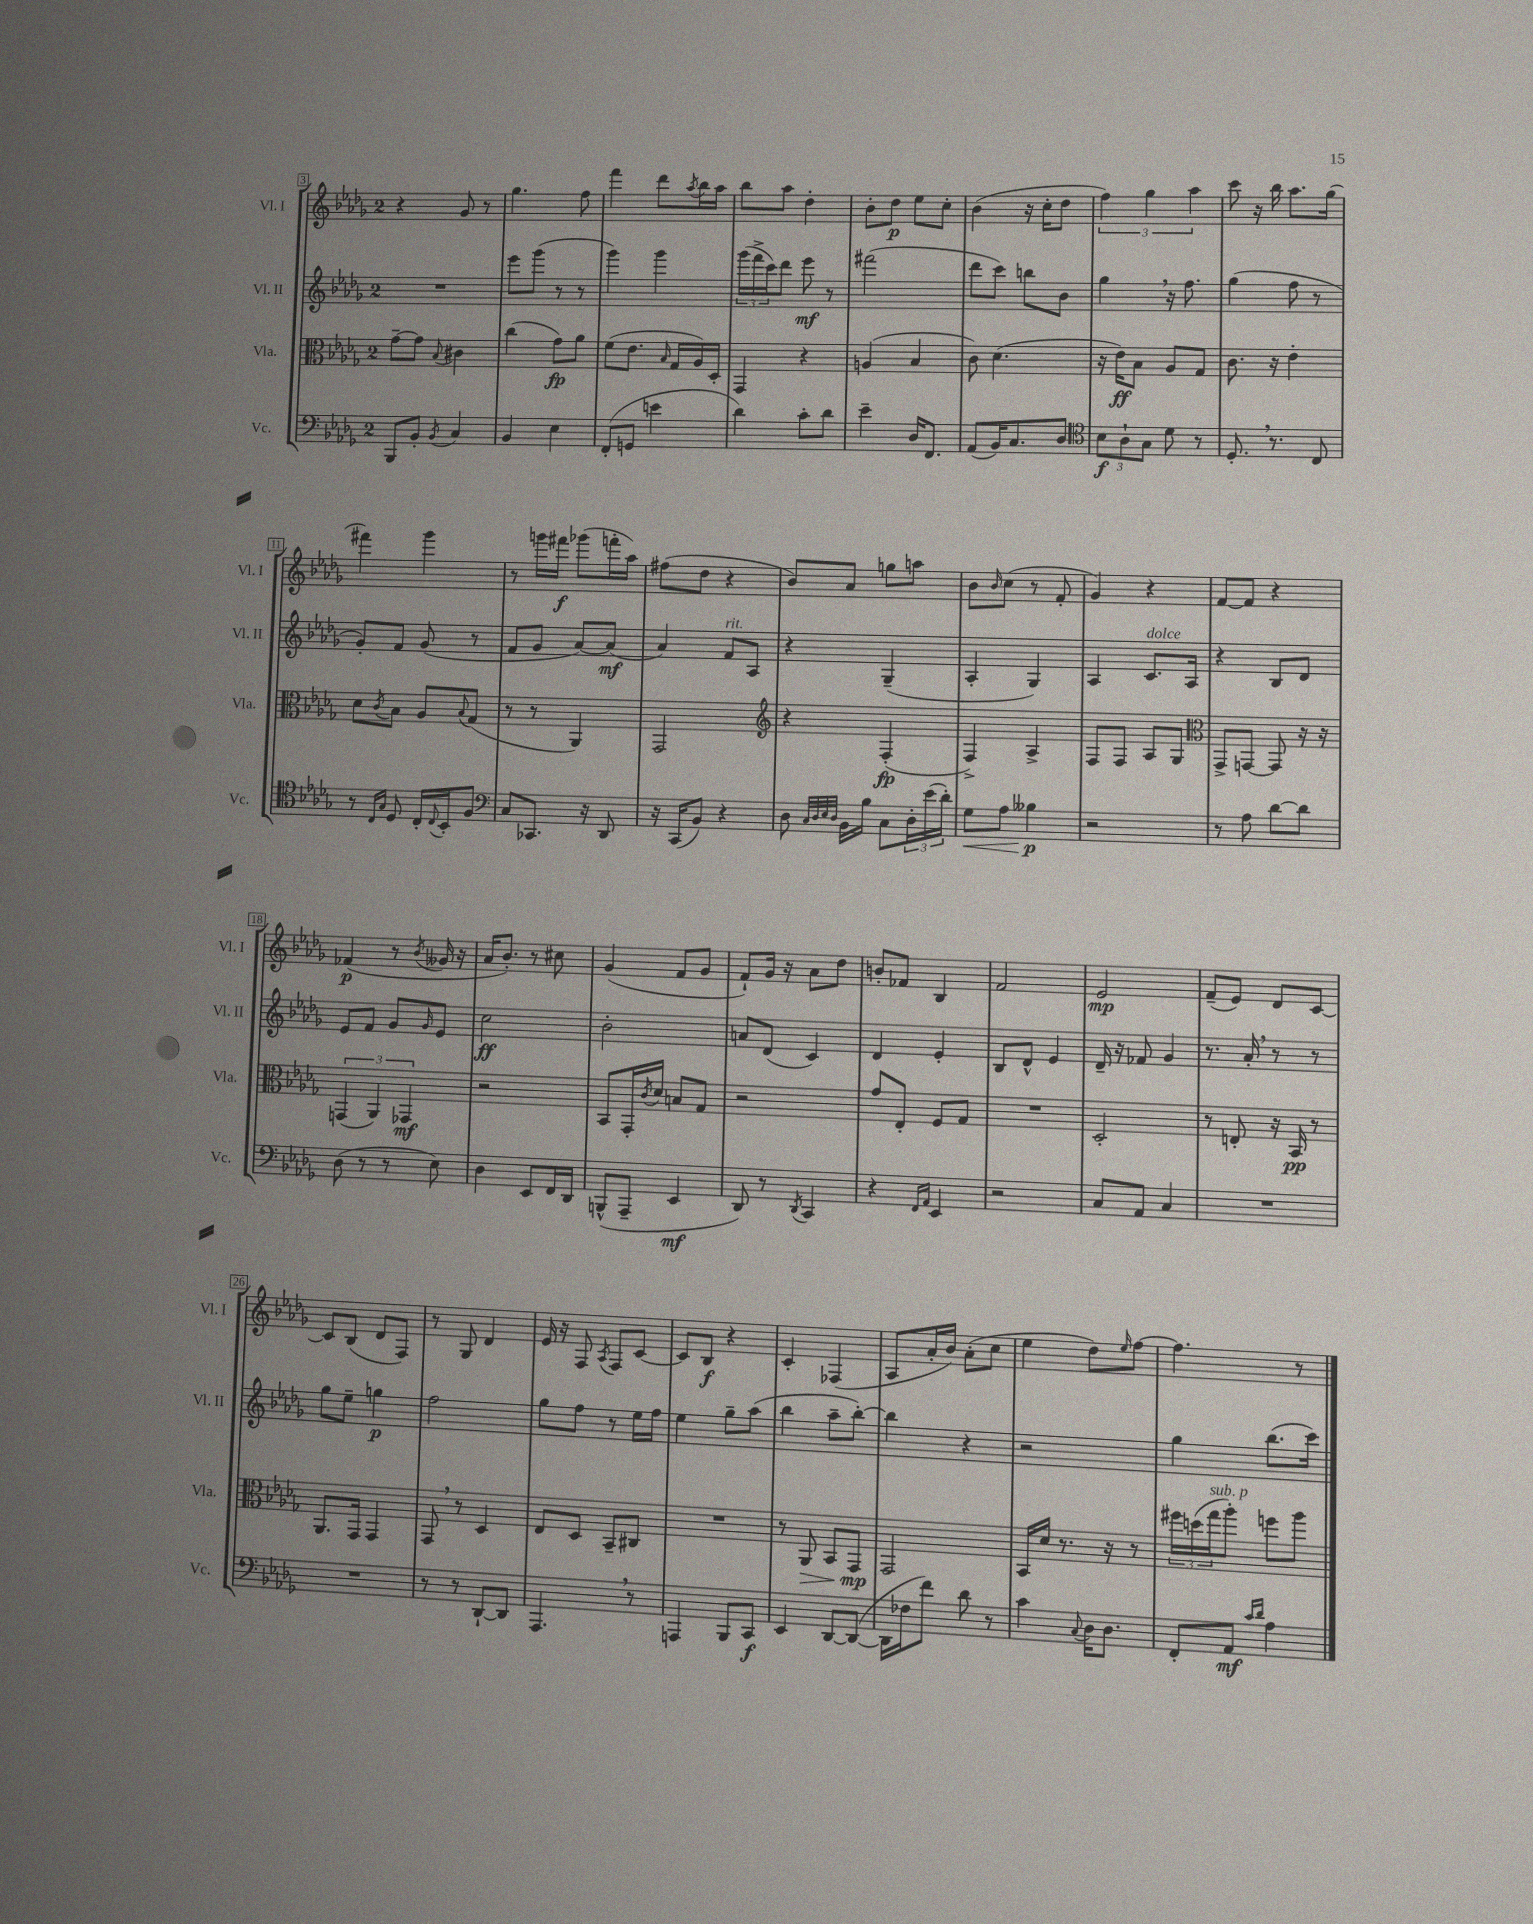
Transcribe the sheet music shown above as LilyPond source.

<<
\new StaffGroup <<
\new Staff = "s0" \with { instrumentName = "Vl. I" shortInstrumentName = "Vl. I" } {
    \clef treble \key des \major \once \override Staff.TimeSignature.style = #'single-digit \time 2/4
    r4 ges'8 r8 |
    ges''4. f''8 |
    f'''4 des'''8 \acciaccatura { aes''8 } bes''16 aes''16 |
    bes''8 aes''8 des''4-. |
    bes'8-. des''8\p ees''8 c''8-. |
    bes'4( r16 c''16-. des''8 |
    \tuplet 3/2 { f''4) ges''4 aes''4 } |
    c'''8 r16 bes''16 aes''8. ges''16( |
    fis'''4) ges'''4 |
    r8 g'''16 fis'''16\f ges'''8( f'''16-. aes''16) |
    fis''8( des''8 r4 |
    bes'8) aes'8 g''8 a''8 |
    bes'8 \grace { bes'16 } c''8( r8 f'8-. |
    ges'4) r4 |
    f'8~ f'8 r4 |
    fes'4\p( r8 \acciaccatura { bes'8 } geses'16 r16 |
    aes'16 bes'8.-.) r8 cis''8 |
    ges'4( f'8 ges'8 |
    f'8-!) ges'16 r16 aes'8 des''8 |
    b'8-. fes'8 bes4 |
    f'2 |
    ees'2\mp |
    f'8--( ees'8) des'8 c'8~ |
    c'8 bes8( des'8 f8) |
    r8 ges8 des'4 |
    ees'16 r16 f8 \acciaccatura { aes8 } f8 c'8~ |
    c'8 bes8\f r4 |
    c'4-. fes4( |
    aes8 aes'16-. bes'16) aes'8-.( c''8 |
    ees''4 des''8) \grace { ees''16 } f''8~ |
    f''4. r8 \bar "|." |
}
\new Staff = "s1" \with { instrumentName = "Vl. II" shortInstrumentName = "Vl. II" } {
    \clef treble \key des \major \once \override Staff.TimeSignature.style = #'single-digit \time 2/4
    R2 |
    ees'''8 ges'''8( r8 r8 |
    ges'''4) ges'''4 |
    \tuplet 3/2 { ges'''16( f'''16-> c'''16) } des'''8 ees'''8\mf r8 |
    fis'''2( |
    des'''8 c'''8) b''8 bes'8 |
    ges''4 \breathe r16 f''8. |
    ges''4( f''8 r8 |
    ges'8-.) f'8 ges'8( r8 |
    f'8 ges'8 aes'8~) aes'8\mf( |
    aes'4) f'8^\markup { \italic "rit." } aes8 |
    r4 ges4--( |
    aes4-. ges4) |
    aes4 c'8.^\markup { \italic "dolce" } aes16 |
    r4 bes8 des'8 |
    ees'8 f'8 ges'8 \grace { ges'16 } ees'8 |
    c''2\ff |
    bes'2-. |
    a'8 des'8( c'4) |
    des'4 ees'4-. |
    bes8 des'8-^ ees'4 |
    des'16-- r16 fes'8 ges'4 |
    r8. aes'16-. \breathe r8 r8 |
    ges''8 ees''8-- g''4\p |
    f''2 |
    ges''8 f''8 r8 ees''16 f''16 |
    ees''4 ges''8-- aes''8( |
    bes''4 aes''8-- bes''8~-.) |
    bes''4 r4 |
    r2 |
    ges''4 bes''8.( c'''16) \bar "|." |
}
\new Staff = "s2" \with { instrumentName = "Vla." shortInstrumentName = "Vla." } {
    \clef alto \key des \major \once \override Staff.TimeSignature.style = #'single-digit \time 2/4
    ges'8~-- ges'8 \appoggiatura { bes8 } cis'4 |
    c''4( ges'8\fp) aes'8 |
    f'8( ees'8. \grace { bes16 } ges16 aes16) des16-. |
    ges,4 r4 |
    a4( bes4 |
    c'8) des'4.( |
    r16 ees'16\ff) bes8 aes8 ges8 |
    c'8. r16 ees'4-. |
    des'8 \acciaccatura { c'8 } bes8 aes8 \appoggiatura { bes8 } ges8( |
    r8 r8 aes,4) |
    ges,2 |
    \clef treble r4 f4-.\fp( |
    f4->) aes4-> |
    f8 f8 aes8 ges8 |
    \clef alto ges,8-> g,8~ g,8 r16 r16 |
    \tuplet 3/2 { g,4( aes,4) ges,4\mf } |
    r2 |
    bes,8 ges,16-. \acciaccatura { c'8 } des'16 b8 ges8 |
    r2 |
    ges'8 ees8-. f8 ges8 |
    R2 |
    des2-. |
    r8 e8-. r16 bes,16\pp r8 |
    aes,8. ges,16 ges,4 |
    ges,8 \breathe r8 des4 |
    ees8 des8 bes,8-- cis8 |
    R2 |
    r8 aes,8\> bes,8 ges,8\mp\! |
    ges,2 |
    bes,16 des'16 r8. r16 r8 |
    \tuplet 3/2 { fis''16 d''16( ges''16^\markup { \italic "sub. p" } } aes''8-.) f''8 aes''8 \bar "|." |
}
\new Staff = "s3" \with { instrumentName = "Vc." shortInstrumentName = "Vc." } {
    \clef bass \key des \major \once \override Staff.TimeSignature.style = #'single-digit \time 2/4
    bes,,8 bes,8-. \acciaccatura { bes,8 } c4 |
    bes,4 ees4 |
    f,8-.( g,8 e'4 |
    des'4) c'8-. des'8 |
    ees'4-- des16 f,8. |
    aes,8( bes,16) c8. des8 |
    \clef tenor \tuplet 3/2 { bes8\f aes8-! ges8 } des'8 r8 |
    des8.-. \breathe r8. c8 |
    r8 \grace { c16 ges16 } des8 c16-. \appoggiatura { c8 } bes,16-. f8 |
    \clef bass c8 ces,8. r16 des,8 |
    r16 c,16( bes,8) r4 |
    des8 \grace { c32 des32 ees32 des32 } bes,16 bes16 c8 \tuplet 3/2 { des16-. ees'16( des'16-.) } |
    ges8\< aes8 beses4\p\! |
    r2 |
    r8 aes8 des'8~ des'8 |
    des8( r8 r8 ees8) |
    des4 ees,8 f,16 des,16 |
    b,,8-^( aes,,8-- ees,4\mf |
    des,8) r8 \acciaccatura { des,8 } c,4 |
    r4 \grace { f,16 aes,16 } ees,4 |
    r2 |
    c8 aes,8 c4 |
    R2 |
    R2 |
    r8 r8 des,8~-! des,8 |
    aes,,4. \breathe r8 |
    a,,4 bes,,8 c,8\f |
    ees,4 des,8~ des,8~( |
    des,16 fes16 f'8) des'8 r8 |
    c'4 \appoggiatura { c8 } des16 des8. |
    f,8-. aes,8\mf \grace { c'16 des'16 } aes4 \bar "|." |
}
>>
>>
\layout { \context { \Score currentBarNumber = #3 \override BarNumber.stencil = #(make-stencil-boxer 0.1 0.3 ly:text-interface::print) } }
